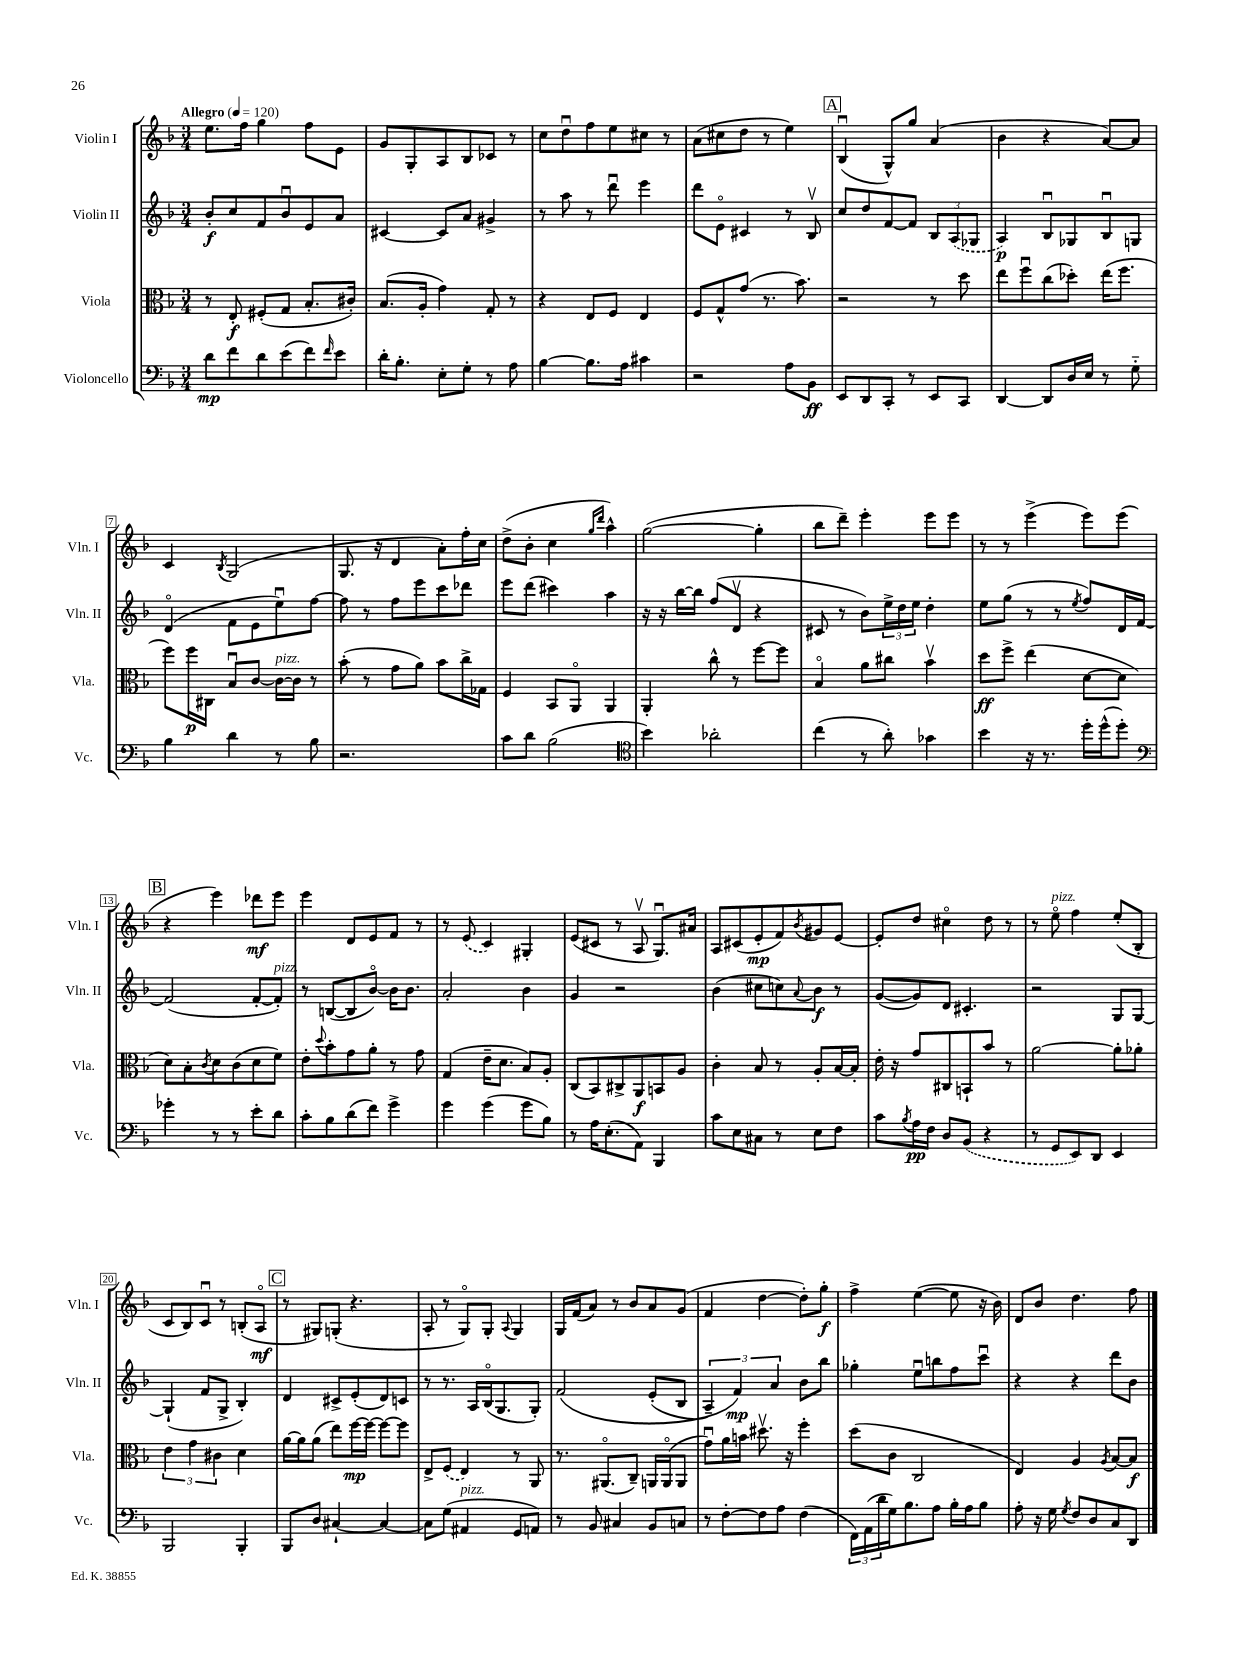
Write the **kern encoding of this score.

**kern	**kern	**kern	**kern
*staff4	*staff3	*staff2	*staff1
*clefF4	*clefC3	*clefG2	*clefG2
*k[b-]	*k[b-]	*k[b-]	*k[b-]
*M3/4	*M3/4	*M3/4	*M3/4
*MM120	*MM120	*MM120	*MM120
8d\L	8r	8b-'/L	8.ee\L
8f\	8E'/	8cc/	.
.	.	.	16ff\Jk
8d\	(8F#'/L	8f/	4gg\
(8e\	8G/J	8b-u/	.
8f\)	8.B-'/L	8e/	8ff\L
16qqf/	.	.	.
8e\J	.	8a/J	8e\J
.	16c#'/Jk)	.	.
=	=	=	=
16d'\LK	(8.B-/L	[4c#/	8g/L
8.B-'\J	.	.	.
.	.	.	8G'/
.	16A'/Jk	.	.
8E'\L	4g\)	8c#/]L	8A/
8G'\J	.	8a/J	8B-/
8r	8G'/	4g#^/	8c-/J
8A\	8r	.	8r
=	=	=	=
[4B-\	4r	8r	8cc\L
.	.	8aa\	8ddu\
8.B-\]L	8E/L	8r	8ff\
.	8F/J	8dddu\	8ee\
16A\Jk	.	.	.
4c#\	4E/	4eee\	8cc#\J
.	.	.	8r
=	=	=	=
2r	8F/L	8ddd\L	(8a\L
.	8G^^/	8eo\J	8cc#\
.	(8g/J	4c#/	8dd\J
.	8.r	.	8r
8A\L	.	8r	4ee\)
.	8.b-\)	.	.
8BB-\J	.	8B-v/	.
=	=	=	=
8EE/L	2r	8cc/L	(4B-u/
8DD/	.	8dd/	.
8CC'/J	.	[8f/	8G^^/L)
8r	.	8f/]J	8gg/J
8EE/L	8r	12B-/L	(4a/
.	.	(12A/	.
8CC/J	8dd\	.	.
.	.	12G-/J	.
=	=	=	=
[4DD/	8ee\L	4A/)	4b-\
.	8ffu\	.	.
8DD/]L	(8cc\	8B-u/L	4r
16D/L	8dd-'\J)	8G-/	.
16E/JJ	.	.	.
8r	(16ee\LK	8B-u/	[8a/L)
.	8.ff\J	.	.
8G'~\	.	8G/J	8a/]J
=	=	=	=
4B-\	8ff\L)	(4do/	4c/
.	16ff\L	.	.
.	16C#\JJ	.	.
.	.	.	8qB-/
4d\	8B-u/L	8f\L	(2G/
.	[8c/J	8e\	.
8r	16c\_LL	8eeu\)	.
.	16c\]JJ	.	.
8B-\	8r	[8ff\J	.
=	=	=	=
2.r	(8b-'\	8ff\]	8.G/
.	8r	8r	.
.	.	.	16r
.	8g\L	8ff\L	4d/
.	8a\J)	8eee\	.
.	8b-\L	8ccc\	8a'\L)
.	16cc^\L	8ddd-\J	16ff'\L
.	16G-\JJ	.	16cc\JJ
=	=	=	=
8c\L	4F/	8eee\L	(8dd^\L
8d\J	.	(8ddd\J	8b-'\J
(2B-\	8BB-/L	4ccc#\)	4cc\
.	8AAo/J	.	.
.	.	.	16qqgg/LL
.	.	.	16qqddd/JJ
.	4AA/	4aa\	4aa^^\)
=	=	=	=
*clefC4	*	*	*
4b-\)	4AA'/	16r	([2gg\
.	.	16r	.
.	.	[16bb-\LL	.
.	.	16bb-\]JJ	.
2a-'\	8cc^^\	(8ff/L	.
.	8r	8dv/J	.
.	[8ff\L	4r	4gg'\]
.	8ff\]J	.	.
=	=	=	=
(4cc\	4B-o/	8c#/	8bb-\L
.	.	8r	8ddd~\J)
8r	8a\L	8b-\L)	4eee'\
8a'\)	8cc#\J	24ee^\L	.
.	.	24dd\	.
.	.	24ee\JJ	.
4g-\	4b-v\	4dd'\	8eee\L
.	.	.	8eee\J
=	=	=	=
4b-\	8dd\L	8ee\L	8r
.	8ff^\J	(8gg\J	8r
16r	(4ee\	8r	(4eee^\
8.r	.	.	.
.	.	8r	.
.	.	8qee/	.
16dd'\LL	[8d\L	8ff/L)	8eee\L)
(16dd^^\J	.	.	.
8dd'\J)	8d\]J	16d/L	(8eee\J
.	.	[16f/JJ	.
=	=	=	=
*clefF4	*	*	*
4g-'\	8d\L)	(2f/]	4r
.	8B-'\	.	.
.	8qc/	.	.
8r	8d\	.	4eee\)
8r	(8c\	.	.
8e'\L	8d\	[8f'/L	8ddd-\L
8d\J	8f\J)	8f'/]J)	8eee\J
=	=	=	=
8c'\L	8e'\L	8r	4eee\
.	8qqdd/	.	.
8B-\	8b-'\	([8B/L	.
(8d\	8g\	8B/]	8d/L
8f\J)	8a'\J	[8b-o/J)	8e/
4g^\	8r	16b-\]LK	8f/J
.	.	8.b-\J	.
.	8g\	.	8r
=	=	=	=
4g\	(4G/	2a'/	8r
.	.	.	(8e/
(4g\	16e~\LK	.	4c/)
.	8.d\J	.	.
8g\L	8B-/L)	4b-\	4G#'/
8B-\J)	8A'/J	.	.
=	=	=	=
8r	(8C/L	4g/	(8e/L
16A\LK	8BB-/)	.	8c#/J
(8.E'\	.	.	.
.	8C#^/	2r	8r
8AA\J)	8AA/	.	8Av/
4BBB-/	8BB/	.	8.Gu/L)
.	8A/J	.	.
.	.	.	16a#/Jk
=	=	=	=
8c\L	4c'\	(4b-\	8A/L
8E\	.	.	(8c#/
8C#\J	8B-/	8cc#\L	8e'/
8r	8r	8cc\)	8f/)
.	.	8qqa/	8qb-/
8E\L	8A'/L	8b-\J	8g#/
8F\J	[16B-/L	8r	[8e/J
.	16B-'/]JJ	.	.
=	=	=	=
8c\L	16e'\	([8g/L	8e'/]L
.	16r	.	.
8qB-/	.	.	.
16A\L	8g/L	8g/])	8dd/J
16F\JJ	.	.	.
8D/L	8C#/	8d/J	4cc#o\
(8BB-/J	8BB`/	4.c#'/	.
4r	8b-/J	.	8dd\
.	8r	.	8r
=	=	=	=
8r	[2a\	2r	8r
8GG/L	.	.	8eeo\
8EE/)	.	.	4ff\
8DD/J	.	.	.
4EE/	8a'\]L	8G/L	(8ee'/L
.	8a-'\J	[8G/J	8B-'/J
=	=	=	=
2BBB-/	6e\	(4G`/]	8c/L
.	.	.	8B-/)
.	6g\	.	.
.	.	8f/L	8cu/J
.	6c#\	.	.
.	.	8G^/J	8r
4BBB-'/	4d\	4B-'/)	(8B'/L
.	.	.	8Ao/J
=	=	=	=
8BBB-/L	[16a\LL	4d/	8r
.	16a\]J	.	.
8D/J	(8a\J	.	8G#/L)
[4C#`/	8ee\L)	8c#^/L	(8G'/J
.	[16ff\L	(8e'/	4.r
.	16ff\_JJ	.	.
4C#/_	8ff\_L	8d/)	.
.	8ff\]J	8c/J	.
=	=	=	=
8C#\]L	8E^/L	8r	8A'/
(8G\J	(8F/J	8.r	8r
4AA#/	4E/)	.	8Go/L)
.	.	16A/LL	.
.	.	(16B-o/J	8G'/J
.	.	8.G/	.
.	.	.	8qqA/
8GG/L	8r	.	4G/
8AA/J)	8AA/	8G'/J)	.
=	=	=	=
8r	8.r	&(2f/	16G/LL
.	.	.	(16f/J
8BB-/	.	.	8a/J)
.	(8.AA#o/L	.	.
4C#/	.	.	8r
.	8C~/J)	.	8b-/L
8BB-/L	16AA/LL	(8e'/L	8a/
.	(16AAo/J	.	.
8C/J	8AA/J	8B-/J	(8g/J
=	=	=	=
8r	8gu\L)	6A~/)	4f/
[8F'\L	16a\L	.	.
.	.	6f/&)	.
.	16b\JJ	.	.
8F\]	8.dd#v\	.	[4dd\
.	.	6a/	.
8A\J	.	.	.
.	16r	.	.
(4F\	4ff'\	8b-\L	8dd'\]L)
.	.	8bb-\J	8gg'\J
=	=	=	=
24FF\LL)	(8dd\L	4gg-'\	4ff^\
(24AA\	.	.	.
24d\	.	.	.
16G\J)	8c\J	.	.
8.B-\	.	.	.
.	2C/	8eeu\L	([4ee\
8A\J	.	8bb\	.
16B-'\LL	.	8ff\	8ee\]
16A\J	.	.	.
8B-\J	.	8cccu\J	16r
.	.	.	16b-\)
=	=	=	=
8A'\	4E/)	4r	8d/L
16r	.	.	8b-/J
16G\	.	.	.
8qG/	.	.	.
8F/L	4A/	4r	4.dd\
8D/	.	.	.
.	8qA/	.	.
8C/	[8B-/L	8ddd\L	.
8DD/J	8B-/]J	8b-\J	8ff\
==	==	==	==
*-	*-	*-	*-
